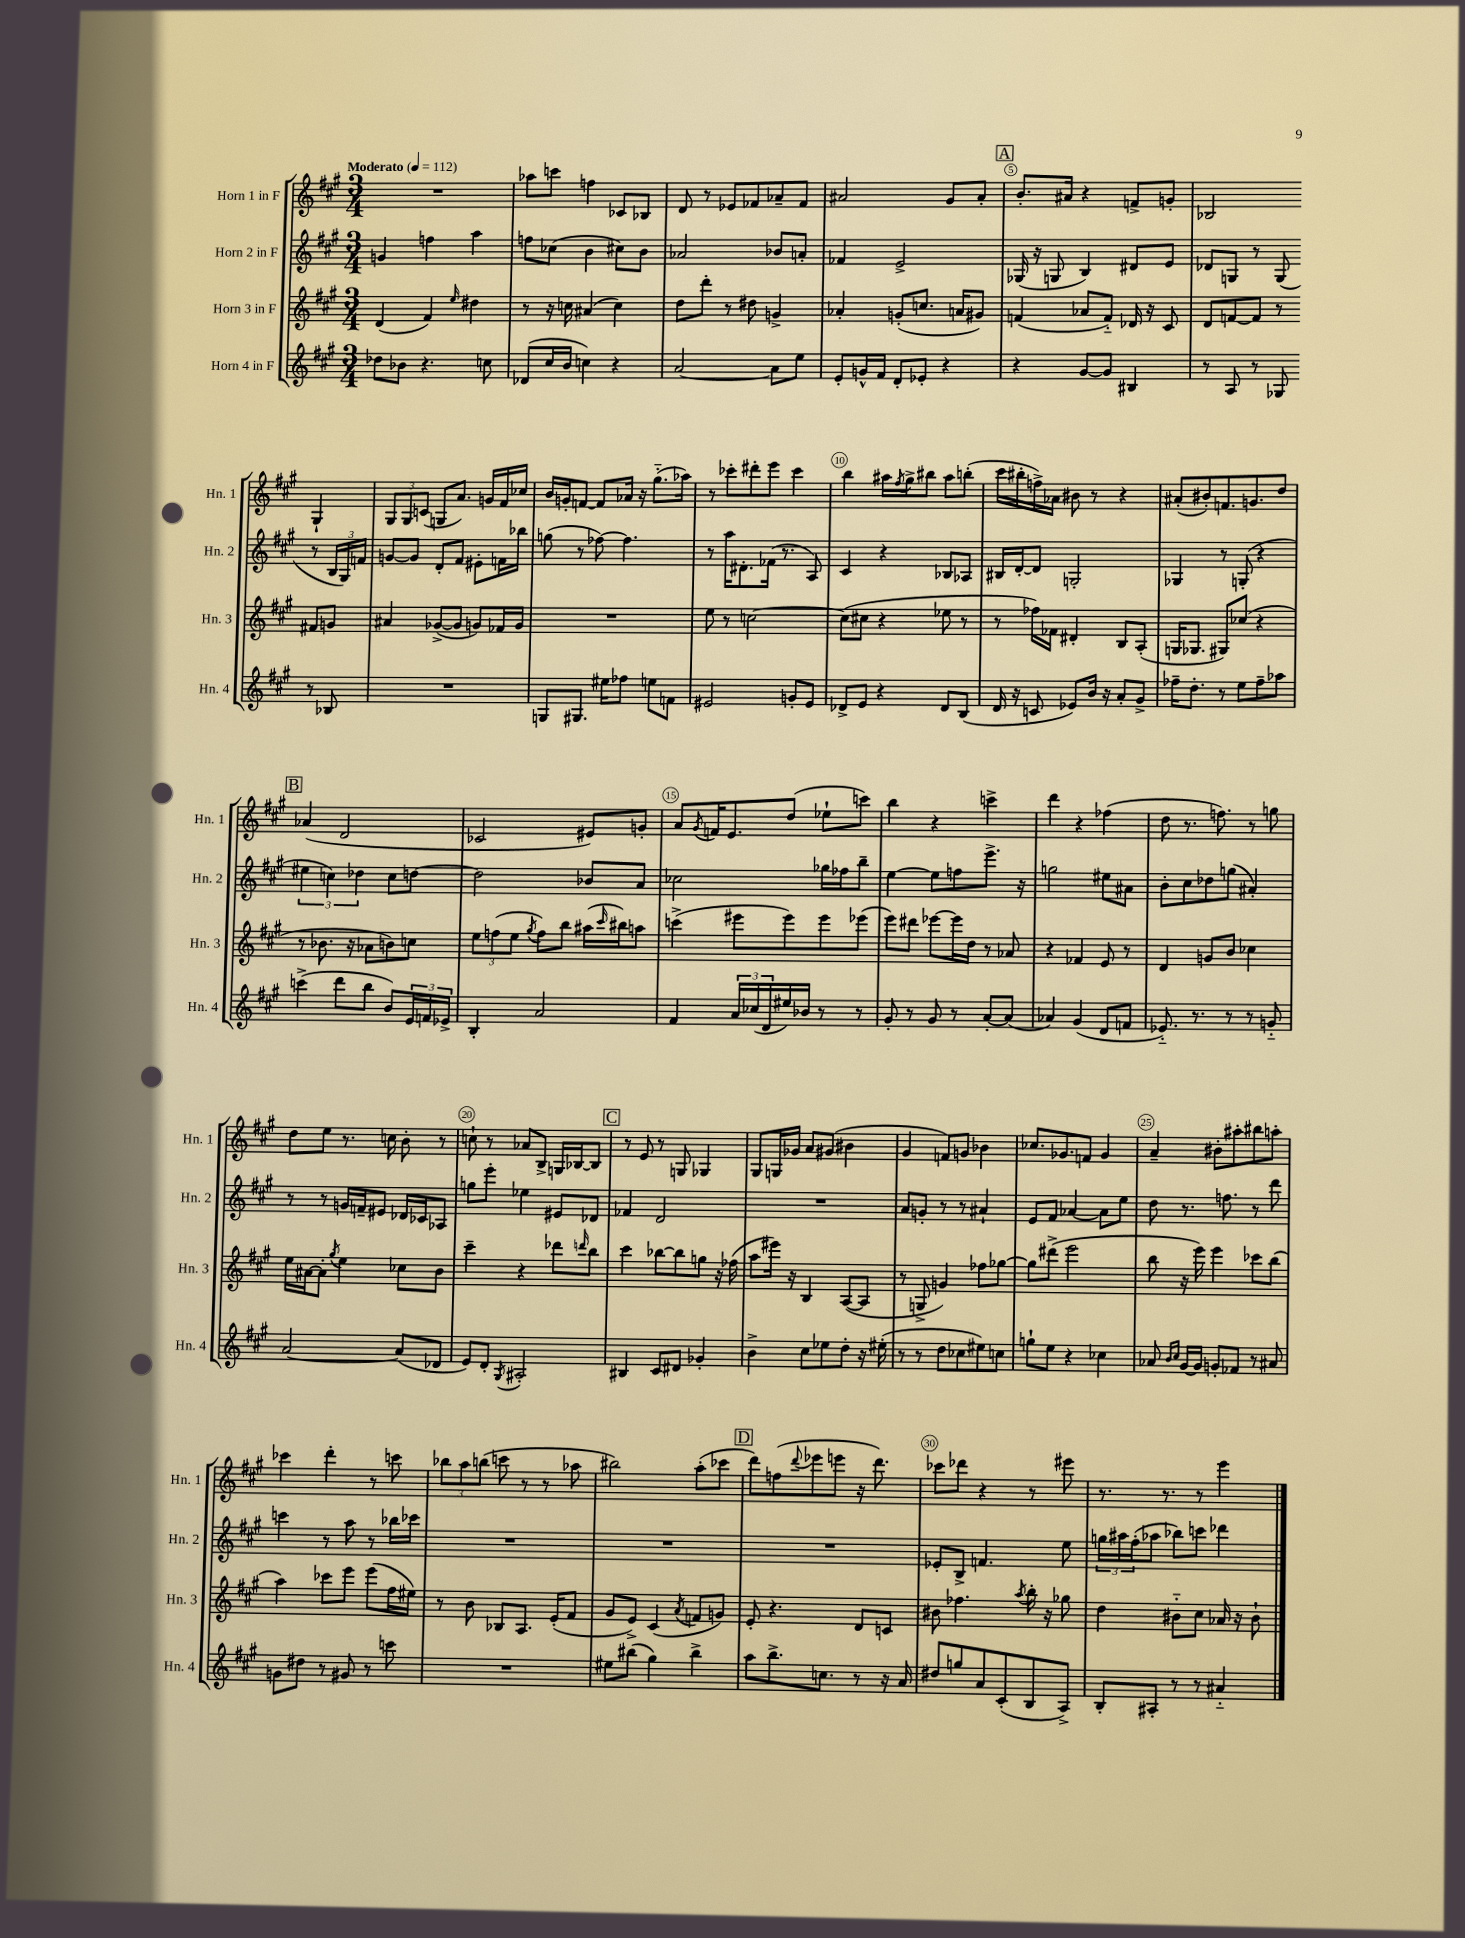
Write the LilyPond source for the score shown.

<<
\new StaffGroup <<
\new Staff = "s0" \with { instrumentName = "Horn 1 in F" shortInstrumentName = "Hn. 1" } {
    \clef treble \key a \major \numericTimeSignature \time 3/4 \tempo "Moderato" 4 = 112
    R2. |
    aes''8 c'''8 f''4 ces'8 bes8 |
    d'8 r8 ees'8 fes'8 aes'8-- fes'8 |
    ais'2 gis'8 ais'8-. |
    \mark \markup { \box "A" } b'8.-. ais'16 r4 f'8-> g'8-. |
    bes2 gis4-! |
    \tuplet 3/2 { gis8 gis8 c'8( } g8 a'8.) g'16 fis'16 ces''16 |
    b'16 g'16-. f'8~ f'8 aes'16 r16 gis''8.-_( aes''16) |
    r8 ces'''8-. dis'''8-. e'''8 ces'''4 |
    b''4 ais''16 \acciaccatura { fis''8 } gis''16-> bis''8 ais''8 b''8-.( |
    cis'''16 bis''16-. f''16->) aes'16 bis'8 r8 r4 |
    ais'8-.( bis'8-.) f'8. g'8. d''8 |
    \mark \markup { \box "B" } aes'4( d'2 |
    ces'2 eis'8) g'8-. |
    a'8 \acciaccatura { gis'8 } f'16 e'8. d''8( ees''8-! c'''8) |
    b''4 r4 c'''4-> |
    d'''4 r4 fes''4( |
    d''8 r8. f''8.) r8 g''8 |
    d''8 e''8 r8. c''16 b'8-. r8 |
    c''8-! r8 aes'8 b8-> g16 bes16~ bes8 |
    \mark \markup { \box "C" } r8 e'8 r8 g8 ges4 |
    gis8 g16 ges'16 a'8 gis'8( bis'4 |
    gis'4 f'8) g'8 bes'4 |
    ces''8. ges'8. f'8 ges'4 |
    a'4-- bis'8-. ais''8-. bis''8 a''8-. |
    ces'''4 d'''4-. r8 c'''8 |
    \tuplet 3/2 { bes''8 a''8 b''8( } c'''8 r8 r8 aes''8 |
    bis''2) a''8-.( ces'''8 |
    \mark \markup { \box "D" } d'''8) f''8( \appoggiatura { d'''8 } ees'''8 e'''8 r16 d'''8.) |
    ces'''8 des'''8 r4 r8 eis'''8 |
    r8. r8. r8 e'''4 \bar "|." |
}
\new Staff = "s1" \with { instrumentName = "Horn 2 in F" shortInstrumentName = "Hn. 2" } {
    \clef treble \key a \major \numericTimeSignature \time 3/4
    g'4 f''4 a''4 |
    f''8 ces''8( b'4 cis''8) b'8 |
    aes'2 bes'8 a'8-. |
    fes'4 e'2-> |
    \mark \markup { \box "A" } ges16( r16 g8 b4) dis'8 e'8 |
    des'8 g8 r8 g8( r8 \tuplet 3/2 { b16 g16) f'16 } |
    g'8~ g'8 d'8-. fis'8 eis'8-. f'16 bes''16 |
    g''8( r8 fes''8~) fes''4. |
    r8 a''16 dis'8.-. fes'16( r8. a8) |
    cis'4 r4 bes8 aes8 |
    bis16 d'16~-. d'8 g2-. |
    ges4 r8 g8-.( r4 |
    \mark \markup { \box "B" } \tuplet 3/2 { eis''4 c''4) des''4 } c''8 d''8~ |
    d''2 bes'8 a'8 |
    ces''2 ges''16 fes''16 b''8-- |
    e''4~ e''8 f''8 e'''8.-> r16 |
    g''2 eis''8 ais'8 |
    b'8-. cis''8 des''8 g''8( ais'4-.) |
    r8 r8 g'16 f'16-- eis'8 des'16 ces'16 aes8 |
    g''8 e'''8-. ees''4 eis'8 des'8 |
    \mark \markup { \box "C" } fes'4 d'2 |
    R2. |
    a'8 g'8-. r8 r8 ais'4-! |
    e'8 fis'8 aes'4~ aes'8 e''8 |
    d''8 r8. f''8. r8 d'''8 |
    c'''4 r8 a''8 r8 bes''16 ces'''16 |
    R2. |
    R2. |
    \mark \markup { \box "D" } R2. |
    ees'8-. b8-> f'4. e''8 |
    \tuplet 3/2 { g''16 ais''16 fis''16-.( } aes''8 bes''8) c'''8 des'''4 \bar "|." |
}
\new Staff = "s2" \with { instrumentName = "Horn 3 in F" shortInstrumentName = "Hn. 3" } {
    \clef treble \key a \major \numericTimeSignature \time 3/4
    d'4( fis'4) \grace { e''16 } dis''4 |
    r8 r16 c''16 ais'4( c''4) |
    d''8 d'''8-. r8 dis''8 g'4-> |
    aes'4-. g'8-.( c''8. a'16 gis'8) |
    \mark \markup { \box "A" } f'4( aes'8 f'8-_) des'16 r16 cis'8 |
    d'8 f'8~ f'8 r8 fis'8 g'8 |
    ais'4 ges'8~->( ges'8 g'8) fes'16 g'16 |
    R2. |
    e''8 r8 c''2~ |
    c''8( cis''8 r4 ees''8 r8 |
    r8 fes''16) fes'16 dis'4-. b8 a8-.( |
    g16 ges8. gis8) ces''8( r4 |
    \mark \markup { \box "B" } r8 bes'8. r16 aes'8 b'8) c''8 |
    \tuplet 3/2 { e''8 f''8( e''8 } \acciaccatura { gis''8 } f''8) b''8 ais''16( \grace { cis'''16 } bis''16) a''8 |
    c'''4->( eis'''8 eis'''8) eis'''8 ees'''8( |
    e'''8) dis'''8 ees'''8~ ees'''16 d''16 r8 aes'8 |
    r4 fes'4 e'8 r8 |
    d'4 g'8 b'8 ces''4 |
    e''16 ais'16~ ais'8-. \acciaccatura { gis''8 } e''4 ces''8 b'8 |
    cis'''4-- r4 des'''8 \grace { d'''16 } b''8 |
    \mark \markup { \box "C" } cis'''4 bes''8~ bes''8 g''8 r16 fes''16( |
    a''8 eis'''16) r16 b4 a8~( a8 |
    r8 g8-> g'4) fes''8 ges''8~ |
    ges''8 dis'''8->( e'''2 |
    b''8 r16 e'''16) e'''4 ces'''8 b''8( |
    a''4) ces'''8 e'''8 e'''8( fis''16 eis''16) |
    r8 b'8 bes8 a8. e'16-.( fis'8 |
    gis'8 e'8->) cis'4( \acciaccatura { a'8 } f'8 g'8) |
    \mark \markup { \box "D" } e'8-. r4. d'8 c'8 |
    bis'8 fes''4. \acciaccatura { a''8 } b''16-. r16 ges''8 |
    d''4 bis'8-_ cis''8 aes'16 r16 bis'8-! \bar "|." |
}
\new Staff = "s3" \with { instrumentName = "Horn 4 in F" shortInstrumentName = "Hn. 4" } {
    \clef treble \key a \major \numericTimeSignature \time 3/4
    des''8 bes'8 r4. c''8 |
    des'8( cis''16 b'16 c''4) r4 |
    a'2~ a'8 e''8 |
    e'8-. g'16-^ fis'16 d'8-. ees'8-. r4 |
    \mark \markup { \box "A" } r4 gis'8~ gis'8 bis4 |
    r8 a8 r8 ges8 r8 bes8 |
    R2. |
    g8 gis8. eis''16 fes''8 e''8 f'8 |
    eis'2 g'8-. eis'8 |
    des'8-> e'8 r4 des'8 b8( |
    d'16 r16 c'8 ees'8) b'16 r16 a'8-. gis'8-> |
    fes''16-- d''8.-. r8 e''8 fes''8-- aes''8 |
    \mark \markup { \box "B" } c'''4->( d'''8 b''8 b'8) \tuplet 3/2 { e'16 f'16 ees'16-> } |
    b4-. a'2 |
    fis'4 \tuplet 3/2 { a'16 ces''16( d'16 } eis''16) bes'16 r8 r8 |
    gis'8-. r8 gis'8 r8 a'8~-. a'8( |
    aes'4) gis'4( d'8 f'8 |
    ees'8.-_) r8. r8 r8 g'8-_ |
    a'2~ a'8( des'8 |
    e'8) d'8-. \acciaccatura { gis8 } ais2-. |
    \mark \markup { \box "C" } bis4 cis'8 dis'8 ges'4-. |
    b'4-> cis''8 ees''8 d''8-. r16 eis''16-.( |
    r8 r8 d''8 ces''8 eis''8) c''8 |
    g''8-! e''8 r4 ces''4 |
    aes'8 \grace { b'16 cis''16 } gis'16~ gis'16 g'8-. fes'8 r8 ais'8 |
    g'8 dis''8 r8 gis'8 r8 c'''8 |
    R2. |
    eis''8 bis''8( gis''4) bis''4-> |
    \mark \markup { \box "D" } a''8 b''8.-> c''8. r8 r16 a'16 |
    dis''8 g''8 a'8 cis'8-.( b8 a8->) |
    b8-. ais8-. r8 r8 ais'4-_ \bar "|." |
}
>>
>>
\layout { \context { \Score \override BarNumber.break-visibility = ##(#f #t #t) barNumberVisibility = #(every-nth-bar-number-visible 5) \override BarNumber.stencil = #(make-stencil-circler 0.1 0.3 ly:text-interface::print) } }
